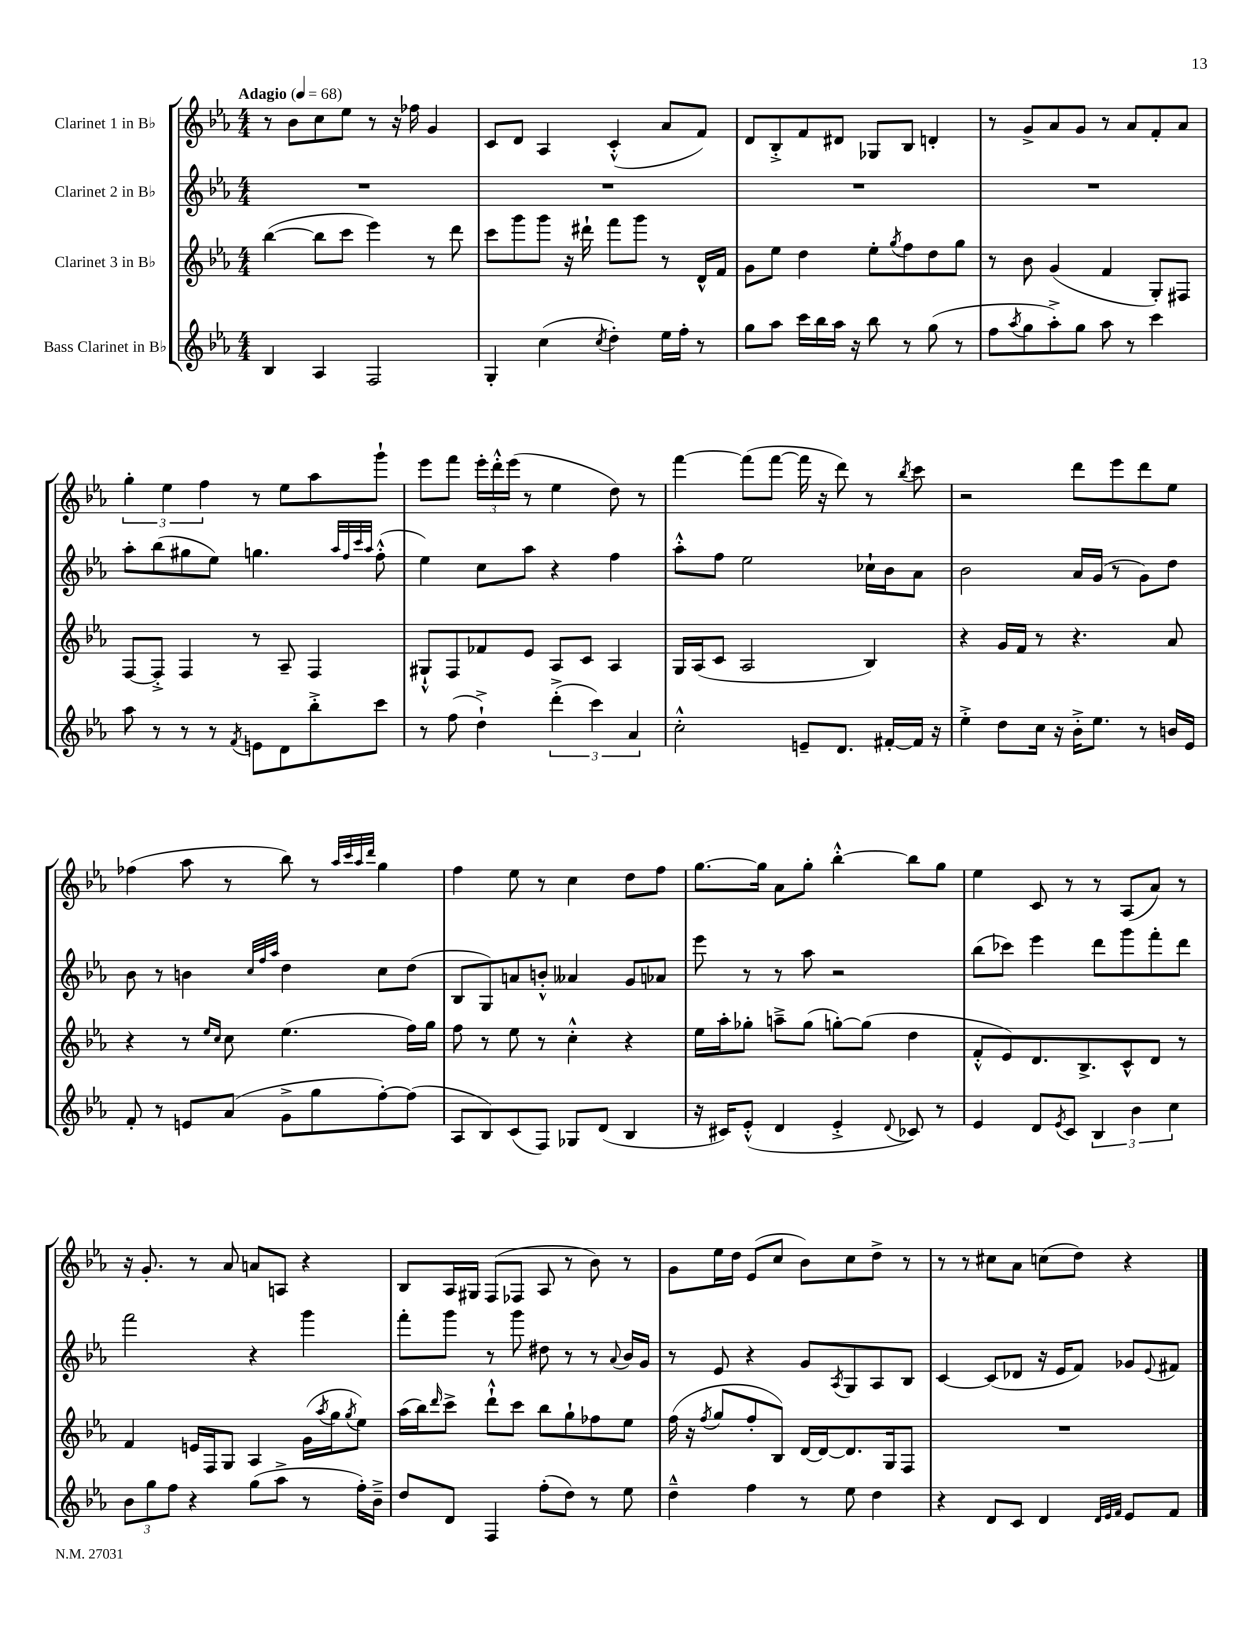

**kern	**kern	**kern	**kern
*part4	*part3	*part2	*part1
*staff4	*staff3	*staff2	*staff1
*I"Bass Clarinet in B♭	*I"Clarinet 3 in B♭	*I"Clarinet 2 in B♭	*I"Clarinet 1 in B♭
*clefG2	*clefG2	*clefG2	*clefG2
*k[b-e-a-]	*k[b-e-a-]	*k[b-e-a-]	*k[b-e-a-]
*M4/4	*M4/4	*M4/4	*M4/4
*MM68	*MM68	*MM68	*MM68
=1	=1	=1	=1
!	!	!	!LO:TX:a:B:t=Adagio
4B-/	([4bb-\	1r	8r
.	.	.	8b-\L
4A-/	8bb-\L]	.	8cc\
.	8ccc\J	.	8ee-\J
2F/	4eee-\)	.	8r
.	.	.	16r
.	.	.	16ff-X\
.	8r	.	4g/
.	8ddd\	.	.
=2	=2	=2	=2
4G'/	8ccc\L	1r	8c/L
.	8ggg\	.	8d/J
(4cc\	8ggg\J	.	4A-/
.	16r	.	.
.	16ddd#X`\	.	.
8qcc/	.	.	.
4dd'\)	8fff\L	.	(4c'^^/
.	8ggg\J	.	.
16ee-\LL	8r	.	8a-/L
16ff'\JJ	.	.	.
8r	16d^^/LL	.	8f/J)
.	16f/JJ	.	.
=3	=3	=3	=3
8gg\L	8g\L	1r	8d/L
8aa-\J	8ee-\J	.	8B-'^/
16ccc\LL	4dd\	.	8f/
16bb-\	.	.	.
16aa-\JJ	.	.	8d#X/J
16r	.	.	.
8bb-\	8ee-'\L	.	8G-X/L
.	8qgg/	.	.
8r	8ff\	.	8B-/J
(8gg\	8dd\	.	4dn'/
8r	8gg\J	.	.
=4	=4	=4	=4
8ff\L	8r	1r	8r
8qaa-/	.	.	.
8gg\	8b-\	.	8g^/L
8aa-'^\)	(4g/	.	8a-/
8gg\J	.	.	8g/J
8aa-\	4f/	.	8r
8r	.	.	8a-/L
4ccc\	8G'/L)	.	8f'/
.	8F#X/J	.	8a-/J
!!LO:LB:g=z
=5	=5	=5	=5
8aa-\	[8F/L	8aa-'\L	6gg'\
8r	8F'^/J]	(8bb-\	.
.	.	.	6ee-\
8r	4F/	8gg#X\	.
.	.	.	6ff\
8r	.	8ee-\J)	.
8qf/	.	.	.
8en\L	8r	4.ggn\	8r
8d\	8A-~/	.	8ee-\L
8bb-'^\	4F/	.	8aa-\
.	.	32qqaa-/LLL	.
.	.	32qqff/	.
.	.	32qqccc/	.
.	.	32qqaa-/JJJ	.
8ccc\J	.	(8ff'^^\	8ggg`\J
=6	=6	=6	=6
8r	8G#X`^^/L	4ee-\)	8eee-\L
(8ff\	8F/	.	8fff\J
4dd`^\)	8f-X/	8cc\L	24eee-'\LL
.	.	.	24ddd'^^\
.	.	.	(24eee-\JJ
.	8e-/J	8aa-\J	8r
(6ddd'^\	8A-/L	4r	4ee-\
.	8c/J	.	.
6ccc\)	.	.	.
.	4A-/	4ff\	8dd\)
6a-/	.	.	.
.	.	.	8r
=7	=7	=7	=7
2cc'^^\	16G/LL	8aa-'^^\L	[4fff\
.	(16A-/J	.	.
.	8c/J	8ff\J	.
.	2A-/	2ee-\	(8fff\L]
.	.	.	[8fff\J
8en~/L	.	.	16fff\]
.	.	.	16r
8.d/J	.	.	8ddd\)
.	4B-/)	16cc-X`\LL	8r
[16f#X'/LL	.	16b-\J	.
.	.	.	8qbb-/
16f#/JJ]	.	8a-\J	8ccc\
16r	.	.	.
=8	=8	=8	=8
4ee-'^\	4r	2b-\	2r
8dd\L	16g/LL	.	.
.	16f/JJ	.	.
16cc\Jk	8r	.	.
16r	.	.	.
16b-'^\KL	4.r	16a-/LL	8ddd\L
8.ee-\J	.	(16g/JJ	.
.	.	8r	8eee-\
8r	.	8g\L)	8ddd\
16bn/LL	8a-/	8dd\J	8ee-\J
16e-/JJ	.	.	.
!!LO:LB:g=z
=9	=9	=9	=9
8f'/	4r	8b-\	(4ff-X\
8r	.	8r	.
8en/L	8r	4bn\	8aa-\
.	16qqee-/LL	.	.
.	16qqcc/JJ	.	.
(8a-/J	8cc\	.	8r
.	.	32qqcc/LLL	.
.	.	32qqff/	.
.	.	32qqaa-/JJJ	.
8g^\L	(4.ee-\	4dd\	8bb-\)
8gg\	.	.	8r
.	.	.	32qqaa-/LLL
.	.	.	32qqccc/
.	.	.	32qqaa-/
.	.	.	32qqddd/JJJ
[8ff'\)	.	8cc\L	4gg\
(8ff\J]	16ff\LL)	(8dd\J	.
.	16gg\JJ	.	.
=10	=10	=10	=10
8A-/L	8ff\	8B-/L	4ff\
8B-/)	8r	8G/)	.
(8c/	8ee-\	8an/	8ee-\
8F/J)	8r	8bn'^^/J	8r
8G-X/L	4cc'^^\	4a--X/	4cc\
(8d/J	.	.	.
4B-/	4r	8g/L	8dd\L
.	.	8a-X/J	8ff\J
=11	=11	=11	=11
16r	16ee-\LL	8eee-\	[8.gg\L
16c#X/KL)	16aa-'\J	.	.
(8e-'^^/J	8gg-X'\J	8r	.
.	.	.	16gg\Jk]
4d/	8aan~^\L	8r	8a-\L
.	(8gg-\J	8aa-\	8gg'\J
4e-'^/	[8ggn'\L)	2r	[4bb-'^^\
.	(8gg\J]	.	.
8qqd/	.	.	.
8c-X/)	4dd\	.	8bb-\L]
8r	.	.	8gg\J
=12	=12	=12	=12
4e-/	8f'^^/L	(8bb-\L	4ee-\
.	8e-/)	8ccc-X\J)	.
8d/L	8.d/	4eee-\	8c/
8qe-/	.	.	.
8c/J	.	.	8r
.	8.B-^/	.	.
6B-/	.	8ddd\L	8r
.	8c^^/	8ggg\	(8A-/L
6b-\	.	.	.
.	8d/J	8fff'\	8a-/J)
6cc\	.	.	.
.	8r	8ddd\J	8r
!!LO:LB:g=z
=13	=13	=13	=13
12b-\L	4f/	2fff\	16r
.	.	.	8.g'/
12gg\	.	.	.
12ff\J	.	.	.
4r	16en/LL	.	8r
.	16F/J	.	.
.	8G/J	.	8a-/
(8gg\L	4A-/	4r	8an/L
8aa-^\J	.	.	8An/J
8r	(16g\LL	4ggg\	4r
.	8qaa-/	.	.
.	16gg\J	.	.
.	8qgg/	.	.
16ff'\LL)	8ee-\J)	.	.
16b-~^\JJ	.	.	.
=14	=14	=14	=14
8dd/L	(16aa-\LL	8fff'\L	8B-/L
.	16bb-\J)	.	.
.	16qqddd/	.	.
8d/J	8ccc^\J	8ggg\J	16A-/L
.	.	.	16G#X/JJ
4F/	8ddd`^^\L	8r	(8F/L
.	8ccc\J	8ggg\	8F-X/J
(8ff'\L	8bb-\L	8dd#X\	8A-/
8dd\J)	8gg`\	8r	8r
8r	8ff-X\	8r	8b-\)
.	.	8qqa-/	.
8ee-\	8ee-\J	16b-/LL	8r
.	.	16g/JJ	.
=15	=15	=15	=15
4dd~^^\	(16ff\	8r	8g\L
.	16r	.	.
.	8qff/	.	.
.	8gg/L	8e-/	16ee-\L
.	.	.	16dd\JJ
4ff\	8ff'/	4r	(8e-/L
.	8B-/J)	.	8cc/J
8r	[16d/LL	8g/L	8b-\L)
.	16d/J_	.	.
.	.	8qA-/	.
8ee-\	8.d/]	8G/	8cc\
4dd\	.	8A-/	8dd^\J
.	16G/k	.	.
.	8F/J	8B-/J	8r
=16	=16	=16	=16
4r	1r	[4c/	8r
.	.	.	8r
8d/L	.	(8c/L]	8cc#X\L
8c/J	.	8d-X/J	8a-\J
4d/	.	16r	(8ccn\L
.	.	16e-/KL	.
.	.	8f/J)	8dd\J)
32qqd/LLL	.	.	.
32qqe-/	.	.	.
32qqf/JJJ	.	.	.
8e-/L	.	8g-X/L	4r
.	.	8qqe-/	.
8f/J	.	8f#X/J	.
==	==	==	==
*-	*-	*-	*-
